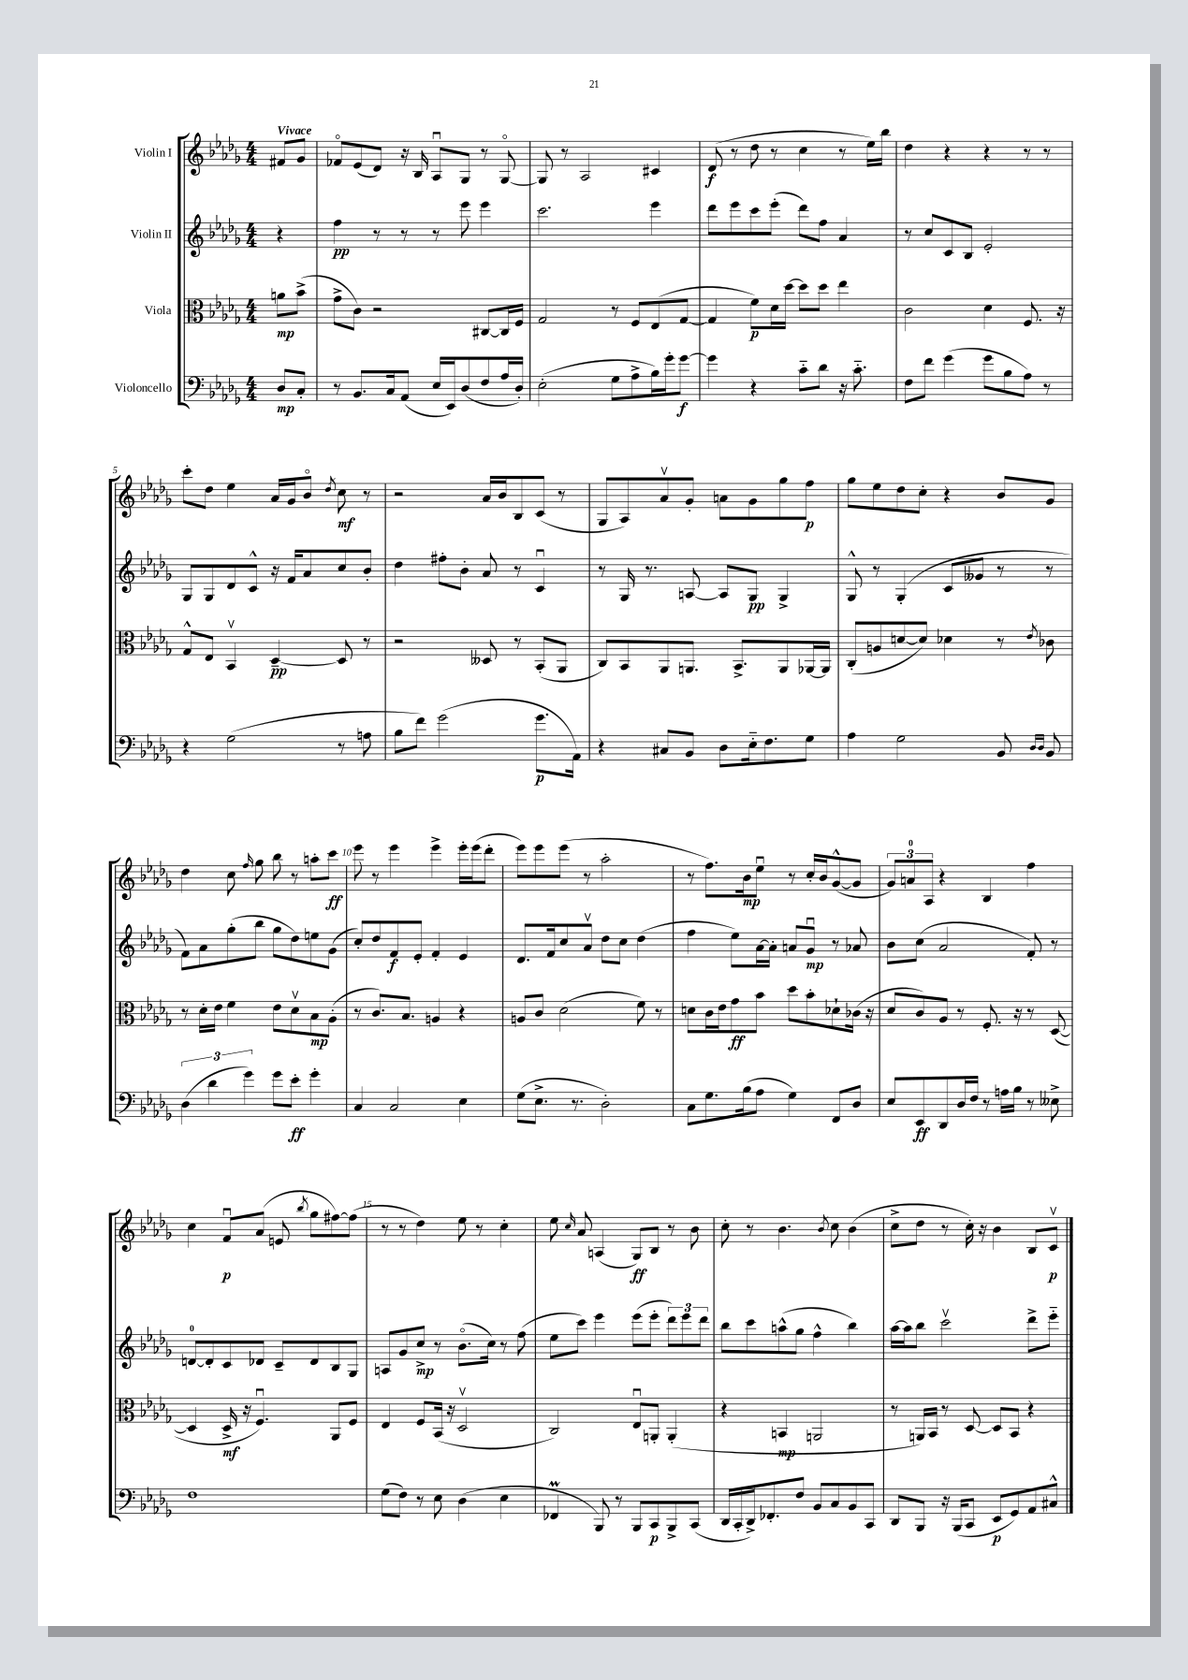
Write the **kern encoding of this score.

**kern	**kern	**kern	**kern
*staff4	*staff3	*staff2	*staff1
*clefF4	*clefC3	*clefG2	*clefG2
*k[b-e-a-d-g-]	*k[b-e-a-d-g-]	*k[b-e-a-d-g-]	*k[b-e-a-d-g-]
*M4/4	*M4/4	*M4/4	*M4/4
8D-/L	8a\L	4r	8f#/L
8C'/J	(8b-^\J	.	8g-/J
=	=	=	=
8r	8g-^\L	4ff\	8f-o/L
8.BB-/L	8c\J)	.	(8e-/
.	2r	8r	8d-/J)
16C/k	.	.	.
(8AA-/J	.	8r	16r
.	.	.	16B-/
16E-/LL	.	8r	8A-u/L
16EE-/J)	.	.	.
(8D-/	.	8eee-\	8G-/J
8F/	[8C#/L	4eee-\	8r
16A-/L	16C#/]L	.	[8G-o/
16D-'/JJ)	16F/JJ	.	.
=	=	=	=
(2E-'\	2G-/	2.ccc\	8G-/]
.	.	.	8r
.	.	.	2A-/
8G-\L	8r	.	.
8A-^\	8F/L	.	.
16B-\L)	(8E-/	4eee-\	4c#/
16g-'\J	.	.	.
[8g-\J	[8G-/J	.	.
=	=	=	=
4g-\]	4G-/]	8ddd-\L	(8d-/
.	.	8eee-\	8r
4r	8f\L)	8ccc\	8dd-\
.	16d-\L	(8eee-'\J	8r
.	[16dd-\JJ	.	.
8c'~\L	8dd-\]L	8ddd-\L)	4cc\
8d-\J	8dd-\J	8ff\J	.
16r	4ee-\	4a-/	8r
8.c'~\	.	.	.
.	.	.	16ee-\LL)
.	.	.	16bb-\JJ
=	=	=	=
8F\L	2c\	8r	4dd-\
8f\J	.	8cc/L	.
(4g-\	.	8c/	4r
.	.	8B-/J	.
8g-\L	4d-\	2e-'/	4r
8B-\	.	.	.
8A-\J)	8.F/	.	8r
8r	.	.	8r
.	16r	.	.
=	=	=	=
4r	8G-^^/L	8G-/L	8ccc'\L
.	8E-/J	8G-/	8dd-\J
(2G-\	4BB-v/	8d-/	4ee-\
.	.	8c^^/J	.
.	[4D-~/	16r	16a-/LL
.	.	16f/LK	16g-/J
.	.	8a-/	8b-o/J
.	.	.	8qdd-/
8r	8D-/]	8cc/	8cc\
8A\	8r	8b-'/J	8r
=	=	=	=
8B-\L	2r	4dd-\	2r
8f\J)	.	.	.
(2g-\	.	8ff#'\L	.
.	.	8b-'\J	.
.	8D--/	8a-/	16a-/LL
.	.	.	16b-/J
.	8r	8r	8B-/
8.g-\L	(8BB-'/L	4cu/	(8c/J
.	8AA-/J	.	8r
16AA-\Jk)	.	.	.
=	=	=	=
4r	8C/L)	8r	8G-/L
.	8BB-/	16G-/	8A-/)
.	.	8.r	.
8C#/L	8AA-/	.	8a-v/
8BB-/J	8.AA/J	[8A/	8g-'/J
8D-\L	.	8A/]L	8a\L
.	8.BB-^/L	.	.
16E-'~\k	.	8G-/J	8g-\
8.F\	.	.	.
.	8AA/	4G-^/	8gg-\
8G-\J	[16AA-/L	.	8ff\J
.	16AA-/]JJ	.	.
=	=	=	=
4A-\	(8C'/L	8G-^^/	8gg-\L
.	8A/	8r	8ee-\
2G-\	[8d/	(4G-'/	8dd-\
.	8d/]J)	.	8cc'\J
.	4d-\	8c/L	4r
.	.	8g--/J	.
8BB-/	8r	8r	8b-/L
16qqD-/LL	.	.	.
16qqD-/JJ	8qe-/	.	.
8BB-/	8c-\	8r	8g-/J
=	=	=	=
(6D-\	8r	8f\L)	4dd-\
.	16d-'\LL	8a-\	.
6d-\	.	.	.
.	16e-\JJ	.	.
.	4f\	(8gg-'\	8cc\
6g-\)	.	.	.
.	.	.	16qqff/
.	.	8bb-\J	8gg-\
8g-\L	8e-\L	8gg-\L	8bb-\
8e-'\J	8d-v\	8dd-\)	8r
4g-'\	8B-\	8ee\	8aa'\L
.	(8A-'\J	(8g-\J	8ccc\J
=	=	=	=
4C/	8r	8cc'/L)	8eee-\
.	8.c/L)	8dd-/	8r
2C/	.	8f/	4eee-\
.	8.B-/J	.	.
.	.	8e-'/J	.
.	4A/	4f'/	4eee-^\
4E-\	4r	4e-/	16eee-'\LL
.	.	.	(16eee-\J
.	.	.	8ddd-'\J
=	=	=	=
(8G-\L	8A/L	8.d-/L	8eee-\L)
8.E-^\J	8c/J	.	8eee-\
.	.	16f/k	.
.	(2d-\	8cc/	(8eee-\J
8.r	.	.	.
.	.	8a-v/J	8r
2D-'\)	.	8dd-\L	2aa-'\
.	.	8cc\J	.
.	8f\)	(4dd-\	.
.	8r	.	.
=	=	=	=
8C\L	8d\L	4ff\	8r
8.G-\	16c\L	.	8.ff\L)
.	16e-\J	.	.
.	8g-\	8ee-\L)	.
(16B-\k	.	.	16b-\k
8A-\J	8b-\J	[16a-\L	8ee-u\J
.	.	16a-'\]JJ	.
4G-\)	8dd-\L	8a/L	8r
.	8b-'\	8g-u/J	16cc'/LL
.	.	.	16b-/J
8FF/L	8d-`\	8r	([8g-^^/
8D-/J	(16c-\Jk	8a-/	8g-/]J
.	16r	.	.
=	=	=	=
8E-/L	8d-/L	8b-\L	12g-/L)
.	.	.	12a/
8EE-/	8c/)	(8cc\J	.
.	.	.	12A-/J
8DD-/	8A-/J	2a-/	4r
16D-/L	8r	.	.
16F/JJ	.	.	.
8r	8.F'/	.	4B-/
16A\LL	.	.	.
16B-\JJ	16r	.	.
8r	8r	8f'/)	4ff\
8E--^\	([8D-/	8r	.
=	=	=	=
1F	4D-/]	[8d/L	4cc\
.	.	8d'/]	.
.	16D-^/	8c/	8fu/L
.	16r	.	.
.	4.Fu/)	8d-/J	(8a-/J
.	.	8c~/L	8e/
.	.	.	8qbb-/
.	.	8d-/	8gg-\L
.	8AA-/L	8B-/	[8ff#\)
.	8F/J	8G-/J	(8ff#\]J
=	=	=	=
(8G-\L	4E-/	8A/L	8r
8F\J)	.	8g-/	8r
8r	8F/L	8cc^/J	4dd-\)
8E-\	(16BB-/Jk	8r	.
.	16r	.	.
(4D-\	2D-v/	(8.b-o\L	8ee-\
.	.	.	8r
.	.	16cc\Jk)	.
4E-\	.	8r	4cc'\
.	.	(8ff\	.
=	=	=	=
4FF-/	2C/)	8ee-\L	8ee-\
.	.	.	16qqcc/
.	.	8ccc\J)	8a-/
8BBB-/)	.	4eee-\	(4A/
8r	.	.	.
8BBB-/L	8E-u/L	(8eee-\L	8G-/L)
8CC/	8AA'/J	8eee-'\J	8B-/J
8BBB-^/	(4AA'/	12ddd-\L)	8r
.	.	12eee-\	.
(8CC/J	.	.	8b-\
.	.	12ddd-\J	.
=	=	=	=
16DD-/LL	4r	8bb-\L	8cc'\
16CC'/	.	.	.
16DD-^/J)	.	8ccc\	8r
8.FF-'/	.	.	.
.	4BB/	(8aa^^\	4.b-\
8F/J	.	8gg-\J	.
8BB-/L	2AA/	4ff^^\	.
.	.	.	8qb-/
8C/	.	.	8cc\
8BB-/	.	4bb-\)	(4b-\
8CC/J	.	.	.
=	=	=	=
8DD-/L	8r	[16aa-\LL	8cc^\L
.	.	16aa-\]J	.
8BBB-/J	16AA/LL)	8bb-\J	8dd-\J
.	16BB-/JJ	.	.
16r	8r	2cccv\	8r
(16BBB-/LK	.	.	.
8CC/J	[8D-/	.	16cc'\)
.	.	.	16r
8EE-/L	8D-/]L	.	4b-\
8GG-/)	8BB-/J	.	.
8AA-/	4r	8ddd-^\L	8B-/L
8C#^^/J	.	8eee-'~\J	8cv/J
==	==	==	==
*-	*-	*-	*-
